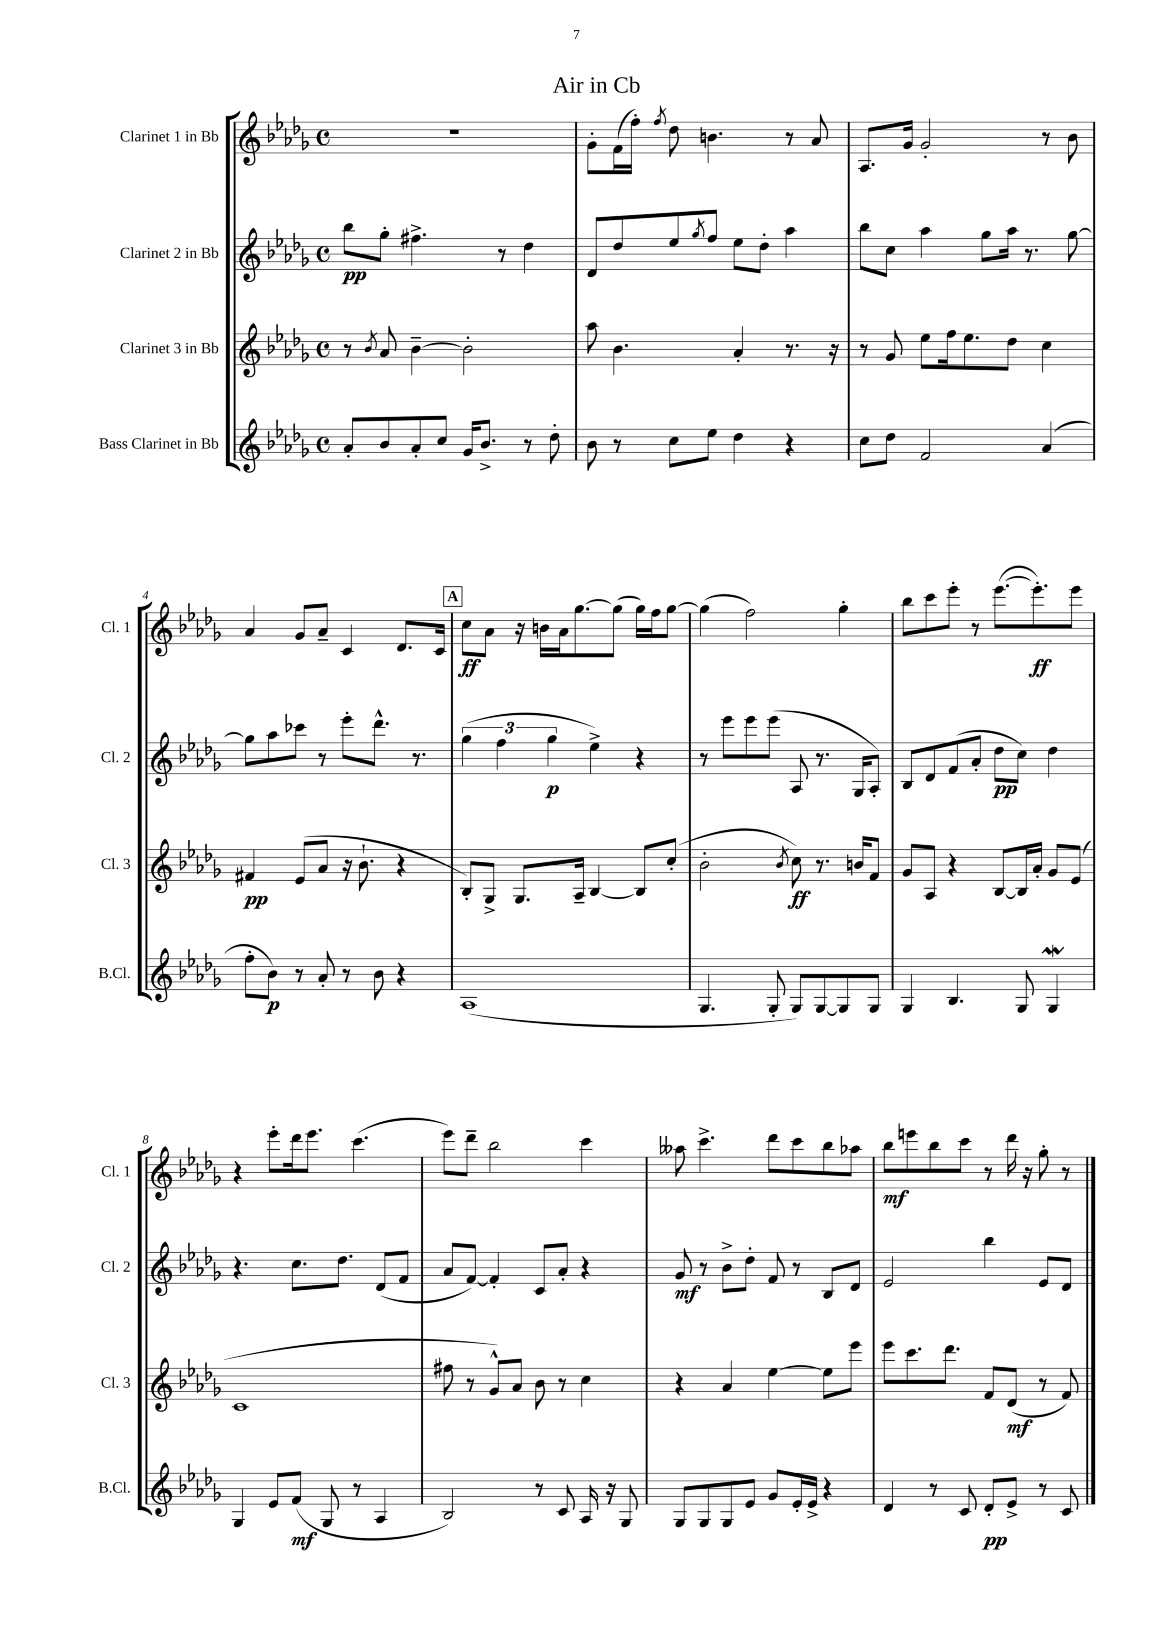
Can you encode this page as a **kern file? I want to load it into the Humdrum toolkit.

**kern	**dynam	**kern	**dynam	**kern	**dynam	**kern	**dynam
*part4	*part4	*part3	*part3	*part2	*part2	*part1	*part1
*staff4	*staff4	*staff3	*staff3	*staff2	*staff2	*staff1	*staff1
*I"Bass Clarinet in Bb	*	*I"Clarinet 3 in Bb	*	*I"Clarinet 2 in Bb	*	*I"Clarinet 1 in Bb	*
*I'B.Cl.	*	*I'Cl. 3	*	*I'Cl. 2	*	*I'Cl. 1	*
*clefG2	*	*clefG2	*	*clefG2	*	*clefG2	*
*k[b-e-a-d-g-]	*	*k[b-e-a-d-g-]	*	*k[b-e-a-d-g-]	*	*k[b-e-a-d-g-]	*
*M4/4	*	*M4/4	*	*M4/4	*	*M4/4	*
*met(c)	*	*met(c)	*	*met(c)	*	*met(c)	*
=1	=1	=1	=1	=1	=1	=1	=1
8a-'/L	.	8r	.	8bb-\L	pp	1r	.
.	.	8qb-/	.	.	.	.	.
8b-/	.	8a-/	.	8gg-'\J	.	.	.
8a-'/	.	[4b-~\	.	4.ff#X^\	.	.	.
8cc/J	.	.	.	.	.	.	.
16g-/KL	.	2b-'\]	.	.	.	.	.
8.b-^/J	.	.	.	.	.	.	.
.	.	.	.	8r	.	.	.
8r	.	.	.	4dd-\	.	.	.
8dd-'\	.	.	.	.	.	.	.
=2	=2	=2	=2	=2	=2	=2	=2
8b-\	.	8aa-\	.	8d-/L	.	8g-'\L	.
8r	.	4.b-\	.	8dd-/	.	(16f\L	.
.	.	.	.	.	.	16ff'\JJ)	.
.	.	.	.	.	.	8qff/	.
8cc\L	.	.	.	8ee-/	.	8dd-\	.
.	.	.	.	8qgg-/	.	.	.
8ee-\J	.	.	.	8ff/J	.	4.bn\	.
4dd-\	.	4a-'/	.	8ee-\L	.	.	.
.	.	.	.	8dd-'\J	.	.	.
4r	.	8.r	.	4aa-\	.	8r	.
.	.	.	.	.	.	8a-/	.
.	.	16r	.	.	.	.	.
=3	=3	=3	=3	=3	=3	=3	=3
8cc\L	.	8r	.	8bb-\L	.	8.A-/L	.
8dd-\J	.	8g-/	.	8cc\J	.	.	.
.	.	.	.	.	.	16g-/Jk	.
2f/	.	8ee-\L	.	4aa-\	.	2g-'/	.
.	.	16ff\k	.	.	.	.	.
.	.	8.ee-\	.	.	.	.	.
.	.	.	.	8gg-\L	.	.	.
.	.	8dd-\J	.	16aa-\Jk	.	.	.
.	.	.	.	8.r	.	.	.
(4a-/	.	4cc\	.	.	.	8r	.
.	.	.	.	[8gg-\	.	8b-\	.
!!LO:LB:g=z
=4	=4	=4	=4	=4	=4	=4	=4
8ff'\L	.	4f#X/	pp	8gg-\L]	.	4a-/	.
8b-\J)	p	.	.	8aa-\	.	.	.
8r	.	(8e-/L	.	8ccc-X\J	.	8g-/L	.
8a-'/	.	8a-/J	.	8r	.	8a-~/J	.
8r	.	16r	.	8eee-'\L	.	4c/	.
.	.	8.b-`\	.	.	.	.	.
8b-\	.	.	.	8.ddd-^^\J	.	.	.
4r	.	4r	.	.	.	8.d-/L	.
.	.	.	.	8.r	.	.	.
.	.	.	.	.	.	16c/Jk	.
!!LO:REH:place=s1:t=A
=5	=5	=5	=5	=5	=5	=5	=5
(1A-	.	8B-'/L)	.	(6gg-\	.	8cc\L	ff
.	.	8G-^/J	.	.	.	8a-\J	.
.	.	.	.	6ff\	.	.	.
.	.	8.G-/L	.	.	.	16r	.
.	.	.	.	.	.	16bn\LL	.
.	.	.	.	6gg-\	p	.	.
.	.	.	.	.	.	16a-\J	.
.	.	16A-~/Jk	.	.	.	[8.gg-\	.
.	.	[4B-/	.	4ee-^\)	.	.	.
.	.	.	.	.	.	(8gg-\J]	.
.	.	8B-/L]	.	4r	.	16gg-\LL)	.
.	.	.	.	.	.	16ff\J	.
.	.	(8cc'/J	.	.	.	[8gg-\J	.
=6	=6	=6	=6	=6	=6	=6	=6
4.G-/	.	2b-'\	.	8r	.	(4gg-\]	.
.	.	.	.	8eee-\L	.	.	.
.	.	.	.	8eee-\	.	2ff\)	.
8G-'/	.	.	.	(8eee-\J	.	.	.
.	.	8qb-/	.	.	.	.	.
8G-/L)	.	8cc\)	ff	8A-/	.	.	.
[8G-/	.	8.r	.	8.r	.	.	.
8G-/]	.	.	.	.	.	4gg-'\	.
.	.	16bn/KL	.	16G-/KL	.	.	.
8G-/J	.	8f/J	.	8A-'/J)	.	.	.
=7	=7	=7	=7	=7	=7	=7	=7
4G-/	.	8g-/L	.	8B-/L	.	8bb-\L	.
.	.	8A-/J	.	8d-/	.	8ccc\	.
4.B-/	.	4r	.	(8f/	.	8eee-'\J	.
.	.	.	.	8a-'/J	.	8r	.
.	.	[8B-/L	.	8dd-\L	pp	([8.eee-\L	.
8G-/	.	16B-/L]	.	8cc\J)	.	.	.
.	.	16a-'/JJ	.	.	.	8.eee-'\])	ff
4G-w/	.	8g-/L	.	4dd-\	.	.	.
.	.	(8e-/J	.	.	.	8eee-\J	.
!!LO:LB:g=z
=8	=8	=8	=8	=8	=8	=8	=8
4G-/	.	1c	.	4.r	.	4r	.
8e-/L	.	.	.	.	.	8eee-'\L	.
(8f/J	mf	.	.	8.cc\L	.	16ddd-\k	.
.	.	.	.	.	.	8.eee-\J	.
8G-/	.	.	.	.	.	.	.
.	.	.	.	8.dd-\J	.	.	.
8r	.	.	.	.	.	(4.ccc\	.
4A-/	.	.	.	(8d-/L	.	.	.
.	.	.	.	8f/J	.	.	.
=9	=9	=9	=9	=9	=9	=9	=9
2B-/)	.	8ff#X\	.	8a-/L	.	8eee-\L)	.
.	.	8r	.	[8f/J)	.	8ddd-~\J	.
.	.	8g-^^/L)	.	4f'/]	.	2bb-\	.
.	.	8a-/J	.	.	.	.	.
8r	.	8b-\	.	8c/L	.	.	.
8c/	.	8r	.	8a-'/J	.	.	.
16A-/	.	4cc\	.	4r	.	4ccc\	.
16r	.	.	.	.	.	.	.
8G-/	.	.	.	.	.	.	.
=10	=10	=10	=10	=10	=10	=10	=10
8G-/L	.	4r	.	8g-/	mf	8aa--X\	.
8G-/	.	.	.	8r	.	4.ccc^\	.
8G-/	.	4a-/	.	8b-^\L	.	.	.
8e-/J	.	.	.	8dd-'\J	.	.	.
8g-/L	.	[4ee-\	.	8f/	.	8ddd-\L	.
16e-'/L	.	.	.	8r	.	8ccc\	.
16e-^/JJ	.	.	.	.	.	.	.
4r	.	8ee-\L]	.	8B-/L	.	8bb-\	.
.	.	8eee-\J	.	8d-/J	.	8aa-X\J	.
=11	=11	=11	=11	=11	=11	=11	=11
4d-/	.	8eee-\L	.	2e-/	.	8bb-\L	mf
.	.	8.ccc\	.	.	.	8eeen\	.
8r	.	.	.	.	.	8bb-\	.
.	.	8.ddd-\J	.	.	.	.	.
8c/	.	.	.	.	.	8ccc\J	.
8d-'/L	pp	8f/L	.	4bb-\	.	8r	.
8e-^/J	.	(8d-/J	mf	.	.	16ddd-\	.
.	.	.	.	.	.	16r	.
8r	.	8r	.	8e-/L	.	8gg-'\	.
8c/	.	8f/)	.	8d-/J	.	8r	.
==	==	==	==	==	==	==	==
*-	*-	*-	*-	*-	*-	*-	*-
